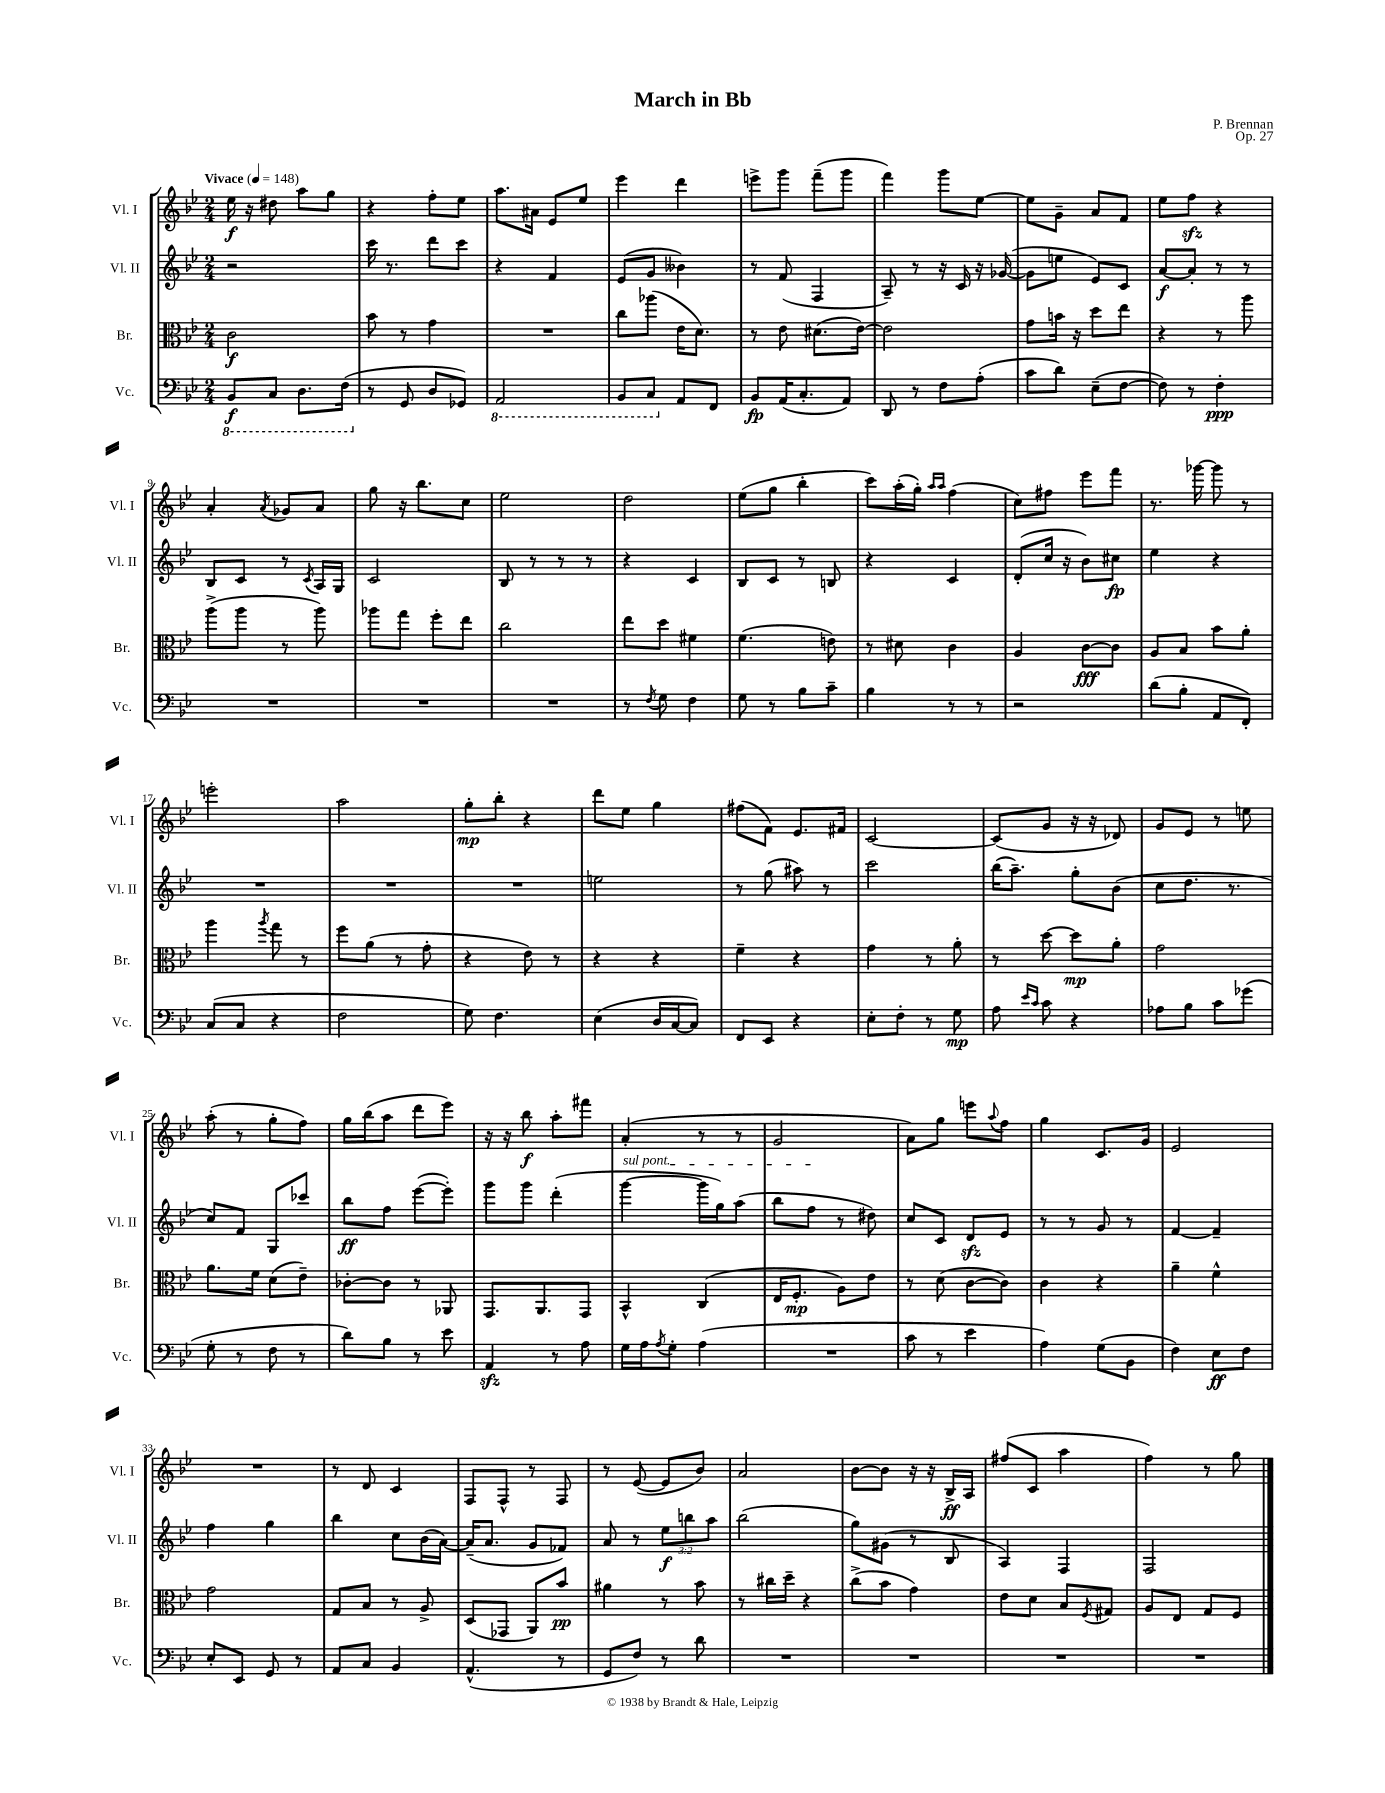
\header { title = "March in Bb" composer = "P. Brennan" opus = "Op. 27" }
<<
\new StaffGroup <<
\new Staff = "s0" \with { instrumentName = "Vl. I" shortInstrumentName = "Vl. I" } {
    \clef treble \key bes \major \numericTimeSignature \time 2/4 \tempo "Vivace" 4 = 148
    ees''16\f r16 dis''8 a''8 g''8 |
    r4 f''8-. ees''8 |
    a''8. ais'16 ees'8 ees''8 |
    ees'''4 d'''4 |
    e'''8-> g'''8 f'''8--( g'''8 |
    f'''4) g'''8 ees''8~ |
    ees''8 g'8-- a'8 f'8 |
    ees''8 f''8\sfz r4 |
    a'4-. \acciaccatura { a'8 } ges'8 a'8 |
    g''8 r16 bes''8. c''8 |
    ees''2 |
    d''2 |
    ees''8( g''8 bes''4-. |
    c'''8) a''16-.( g''16-.) \grace { a''16 a''16 } f''4( |
    c''8) fis''8 ees'''8 f'''8 |
    r8. ges'''16~ ges'''8 r8 |
    e'''2-. |
    a''2 |
    g''8-.\mp bes''8-. r4 |
    d'''8 ees''8 g''4 |
    fis''8( f'8) ees'8. fis'16 |
    c'2~ |
    c'8( g'8 r16 r16 des'8) |
    g'8 ees'8 r8 e''8 |
    a''8-.( r8 g''8-. f''8) |
    g''16 bes''16( a''8 d'''8 ees'''8) |
    r16 r16 bes''8\f a''8-. fis'''8 |
    a'4-.( r8 r8 |
    g'2 |
    a'8) g''8 e'''8 \appoggiatura { a''8 } f''8 |
    g''4 c'8. g'16 |
    ees'2 |
    R2 |
    r8 d'8 c'4 |
    f8 f8-^ r8 f8 |
    r8 ees'8~( ees'8 bes'8) |
    a'2 |
    bes'8~ bes'8 r16 r16 bes16->\ff a16 |
    fis''8( c'8 a''4 |
    f''4) r8 g''8 \bar "|." |
}
\new Staff = "s1" \with { instrumentName = "Vl. II" shortInstrumentName = "Vl. II" } {
    \clef treble \key bes \major \numericTimeSignature \time 2/4 \override Staff.TupletNumber.text = #tuplet-number::calc-fraction-text
    r2 |
    c'''16 r8. d'''8 c'''8 |
    r4 f'4 |
    ees'8( g'8 beses'4) |
    r8 f'8( f4 |
    a8--) r8 r16 c'16 r16 ges'16~( |
    ges'8 e''8 ees'8) c'8 |
    a'8~\f a'8-. r8 r8 |
    bes8 c'8 r8 \acciaccatura { c'8 } a16 g16 |
    c'2 |
    bes8 r8 r8 r8 |
    r4 c'4 |
    bes8 c'8 r8 b8 |
    r4 c'4 |
    d'8-.( c''16 r16 bes'8) cis''8\fp |
    ees''4 r4 |
    R2 |
    R2 |
    R2 |
    e''2 |
    r8 g''8( ais''8) r8 |
    c'''2 |
    bes''16( a''8.--) g''8-. bes'8( |
    c''8 d''8. r8. |
    c''8) f'8 g8 ces'''8 |
    bes''8\ff f''8 ees'''8~( ees'''8-.) |
    g'''8 g'''8 d'''4-.( |
    \once \override TextSpanner.bound-details.left.text = \markup { \italic "sul pont." } g'''4~\startTextSpan g'''16 g''16) a''8( |
    bes''8 f''8\stopTextSpan r8 dis''8) |
    c''8 c'8 d'8\sfz ees'8 |
    r8 r8 g'8 r8 |
    f'4~ f'4-- |
    f''4 g''4 |
    bes''4 c''8 bes'16( a'16~) |
    a'16--( a'8. g'8 fes'8) |
    a'8 r8 \tuplet 3/2 { ees''8\f b''8 a''8 } |
    bes''2( |
    g''8) gis'8( r8 bes8 |
    a4) f4 |
    f2 \bar "|." |
}
\new Staff = "s2" \with { instrumentName = "Br." shortInstrumentName = "Br." } {
    \clef alto \key bes \major \numericTimeSignature \time 2/4
    c'2\f |
    bes'8 r8 g'4 |
    R2 |
    c''8 aes''8( ees'16 d'8.) |
    r8 ees'8 dis'8.( ees'16~) |
    ees'2 |
    g'8 b'16 r16 d''8 ees''8 |
    r4 r8 a''8 |
    a''8->( a''8 r8 a''8) |
    aes''8 g''8 f''8-. ees''8 |
    c''2 |
    ees''8 d''8 fis'4 |
    f'4.( e'8) |
    r8 dis'8 c'4 |
    a4 c'8~\fff c'8 |
    a8 bes8 bes'8 a'8-. |
    a''4 \acciaccatura { a''8 } g''8 r8 |
    f''8 a'8( r8 g'8-. |
    r4 ees'8) r8 |
    r4 r4 |
    f'4-- r4 |
    g'4 r8 a'8-. |
    r8 d''8~ d''8\mp a'8-. |
    g'2 |
    a'8. f'16 d'8( ees'8--) |
    ces'8~-. ces'8 r8 aes,8 |
    g,8. a,8. g,8 |
    bes,4-^ c4( |
    ees16 f8.-.\mp a8) ees'8 |
    r8 d'8( c'8~ c'8) |
    c'4 r4 |
    a'4-- f'4-^ |
    g'2 |
    g8 bes8 r8 a8-> |
    d8( ges,8 a,8) bes'8\pp |
    ais'4 r8 bes'8 |
    r8 cis''16 d''16-- r4 |
    c''8->( bes'8 g'4) |
    ees'8 d'8 bes8 \acciaccatura { f8 } gis8 |
    a8 ees8 g8 f8 \bar "|." |
}
\new Staff = "s3" \with { instrumentName = "Vc." shortInstrumentName = "Vc." } {
    \clef bass \key bes \major \numericTimeSignature \time 2/4
    \ottava #-1 bes,,8\f c,8 d,8. f,16( \ottava #0 |
    r8 g,8 d8 ges,8) |
    \ottava #-1 a,,2 |
    bes,,8 c,8 \ottava #0 a,8 f,8 |
    bes,8\fp a,16( c8.-. a,8) |
    d,8 r8 f8 a8-.( |
    c'8 d'8) ees8--( f8~ |
    f8) r8 f4-.\ppp |
    R2 |
    R2 |
    R2 |
    r8 \acciaccatura { f8 } g8 f4 |
    g8 r8 bes8 c'8-- |
    bes4 r8 r8 |
    r2 |
    d'8( bes8-. a,8 f,8-.) |
    c8( c8 r4 |
    f2 |
    g8) f4. |
    ees4( d16 c16~ c8) |
    f,8 ees,8 r4 |
    ees8-. f8-. r8 g8\mp |
    a8 \grace { ees'16 c'16 } c'8 r4 |
    aes8 bes8 c'8 ges'8( |
    g8-. r8 f8 r8 |
    d'8) bes8 r8 ees'8 |
    a,4\sfz r8 a8 |
    g16 a16 \acciaccatura { a8 } g8-. a4( |
    R2 |
    c'8 r8 ees'4 |
    a4) g8( bes,8 |
    f4) ees8\ff f8 |
    ees8-. ees,8 g,8 r8 |
    a,8 c8 bes,4 |
    a,4.-^( r8 |
    g,8 f8) r8 d'8 |
    R2 |
    R2 |
    R2 |
    R2 \bar "|." |
}
>>
>>
